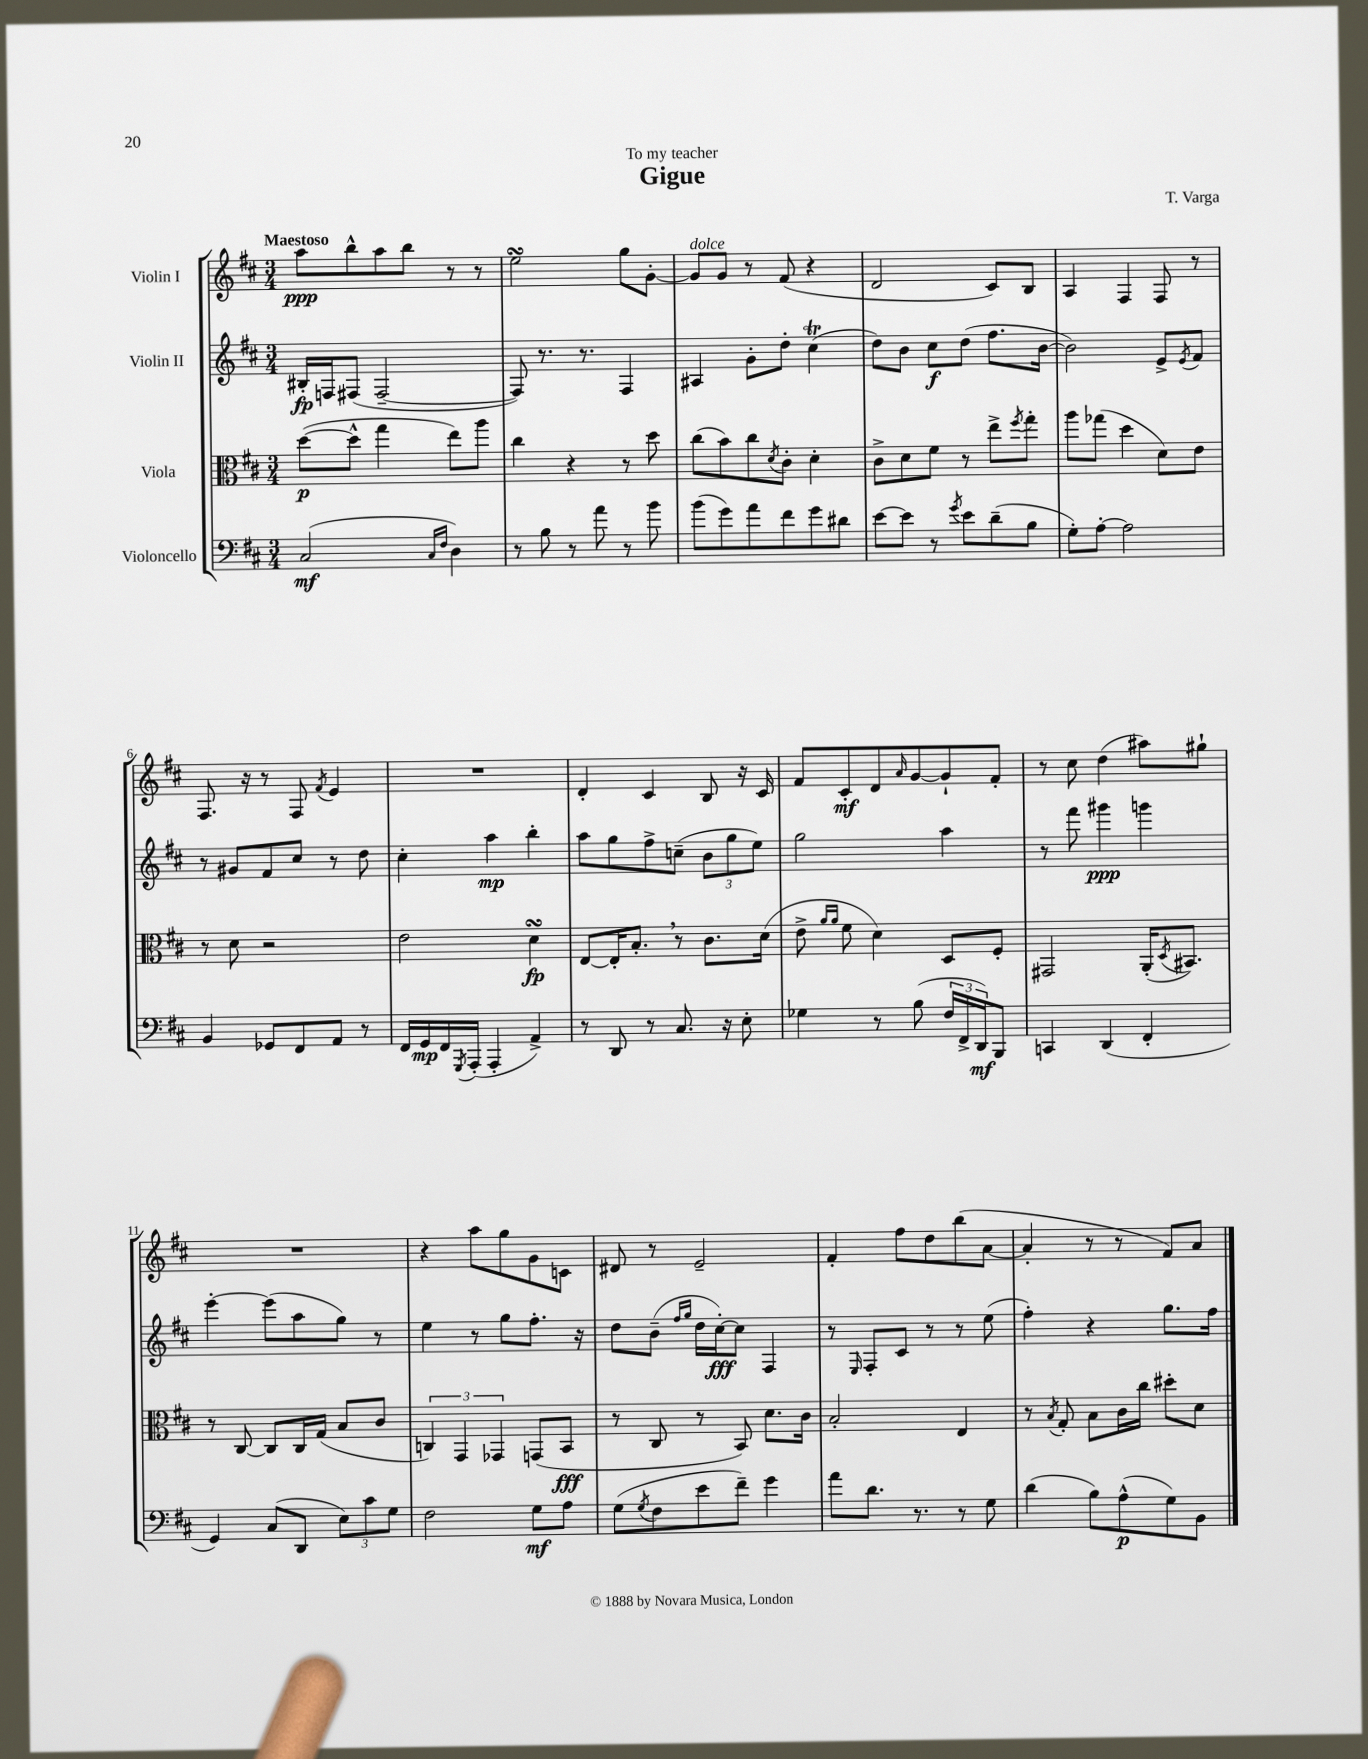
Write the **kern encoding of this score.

**kern	**kern	**kern	**kern
*staff4	*staff3	*staff2	*staff1
*clefF4	*clefC3	*clefG2	*clefG2
*k[f#c#]	*k[f#c#]	*k[f#c#]	*k[f#c#]
*M3/4	*M3/4	*M3/4	*M3/4
(2C#/	([8dd\L	16B#'/LL	8aa\L
.	.	16F/J	.
.	8dd^^\]J	(8F#/J	8bb^^\
.	4gg\	[2F#~/	8aa\
.	.	.	8bb\J
16qqC#/LL	.	.	.
16qqF#/JJ	.	.	.
4D\)	8ee\L)	.	8r
.	8aa\J	.	8r
=	=	=	=
8r	4cc#\	8F#/])	2ee\
8B\	.	8.r	.
8r	4r	.	.
.	.	8.r	.
8a\	.	.	.
8r	8r	4F#/	8gg\L
8b\	8dd\	.	[8g'\J
=	=	=	=
(8b\L	(8cc#\L	4A#/	8g/]L
8g\)	8b\)	.	8g/J
8a\	8cc#\	8g'\L	8r
.	8qd/	.	.
8f#\	8c#'\J	8dd'\J	(8f#/
8g\	4d'\	(4cc#\	4r
8d#\J	.	.	.
=	=	=	=
[8e\L	8c#^\L	8dd\L)	2d/
8e\]J	8d\	8b\J	.
8r	8f#\J	8cc#\L	.
8qg/	.	.	.
8e\L	8r	(8dd\J	.
(8d~\	8ee^\L	8.ff#\L	8c#/L)
.	8qff#/	.	.
8B\J	8gg'\J	.	8B/J
.	.	[16b\Jk	.
=	=	=	=
8G'\L)	8aa\L	2b\])	4A/
[8A'\J	(8gg-\J	.	.
2A\]	4dd\	.	4F#/
.	8d\L)	8e^/L	8F#/
.	.	8qe/	.
.	8e\J	8f#/J	8r
=	=	=	=
4BB/	8r	8r	8.F#/
.	8d\	8g#/L	.
.	.	.	16r
8GG-/L	2r	8f#/	8r
8FF#/	.	8cc#/J	8F#/
.	.	.	8qf#/
8AA/J	.	8r	4e/
8r	.	8dd\	.
=	=	=	=
16FF#/LL	2e\	4cc#'\	2.r
16GG/	.	.	.
16FF#/	.	.	.
8qGGG/	.	.	.
(16AAA'/JJ	.	.	.
4AAA'/	.	4aa\	.
4AA^/)	4d\	4bb'\	.
=	=	=	=
8r	[8E/L	8aa\L	4d'/
8DD/	16E'/]K	8gg\	.
.	8.B'/J	.	.
8r	.	8ff#^\	4c#/
8.C#/	8r	(8cc~\J	.
.	8.c#\L	12b\L	8B/
16r	.	.	.
.	.	12gg\	.
8E'\	.	.	16r
.	.	12ee\J)	.
.	(16d\Jk	.	16c#/
=	=	=	=
4G-\	8e^\	2gg\	8f#/L
.	16qqa/LL	.	.
.	16qqa/JJ	.	.
.	8f#\	.	8c#'/
8r	4d\)	.	8d/
.	.	.	16qqa/
(8B\	.	.	[8g/
24F#/LL	8D/L	4aa\	8g`/]
24FF#^/	.	.	.
24DD/J)	.	.	.
8BBB/J	8F#'/J	.	8f#'/J
=	=	=	=
4CC/	2GG#/	8r	8r
.	.	8fff#\	8cc#\
(4DD/	.	4ggg#\	(4dd\
4FF#'/	(16AA'/LK	4ggg\	8aa#\L)
.	8qD/	.	.
.	8.BB#/J)	.	.
.	.	.	8gg#`\J
=	=	=	=
4GG/)	8r	[4eee'\	2.r
.	[8C#/	.	.
(8C#/L	8C#/]L	(8eee\]L	.
8DD/J	16C#/L	8aa\	.
.	(16G/JJ	.	.
12E\L)	8B/L	8gg\J)	.
12c#\	.	.	.
.	8c#/J	8r	.
12G\J	.	.	.
=	=	=	=
2F#\	6C/)	4ee\	4r
.	6GG/	.	.
.	.	8r	8aa\L
.	6GG-/	.	.
.	.	8gg\L	8gg\
8G\L	(8GG/L	8.ff#'\J	8g\
8A\J	8BB/J	.	8c\J
.	.	16r	.
=	=	=	=
(8G\L	8r	8dd\L	8d#/
8qG/	.	.	.
8F#\	8C#/	(8b~\J	8r
.	.	16qqff#/LL	.
.	.	16qqgg/JJ	.
8e\	8r	16dd\LL	2e~/
.	.	[16cc#'\J)	.
8f#~\J)	8BB/)	8cc#\]J	.
4g\	8.d\L	4F#/	.
.	16c#\Jk	.	.
=	=	=	=
8a\L	2B'/	8r	4f#'/
.	.	16qqE/	.
8.d\J	.	8F#'/L	.
.	.	8c#/J	8ff#\L
8.r	.	.	.
.	.	8r	8dd\
8r	4E/	8r	(8bb\
8G\	.	(8ee\	[8a\J
=	=	=	=
(4d\	8r	4ff#'\)	4a'/]
.	8qB/	.	.
.	8G'/	.	.
8B\L)	8B\L	4r	8r
(8A^^\	16c#\L	.	8r
.	16cc#\JJ	.	.
8G\)	8dd#'\L	8.gg\L	8f#/L)
8BB\J	8d\J	.	8a/J
.	.	16ff#\Jk	.
==	==	==	==
*-	*-	*-	*-
